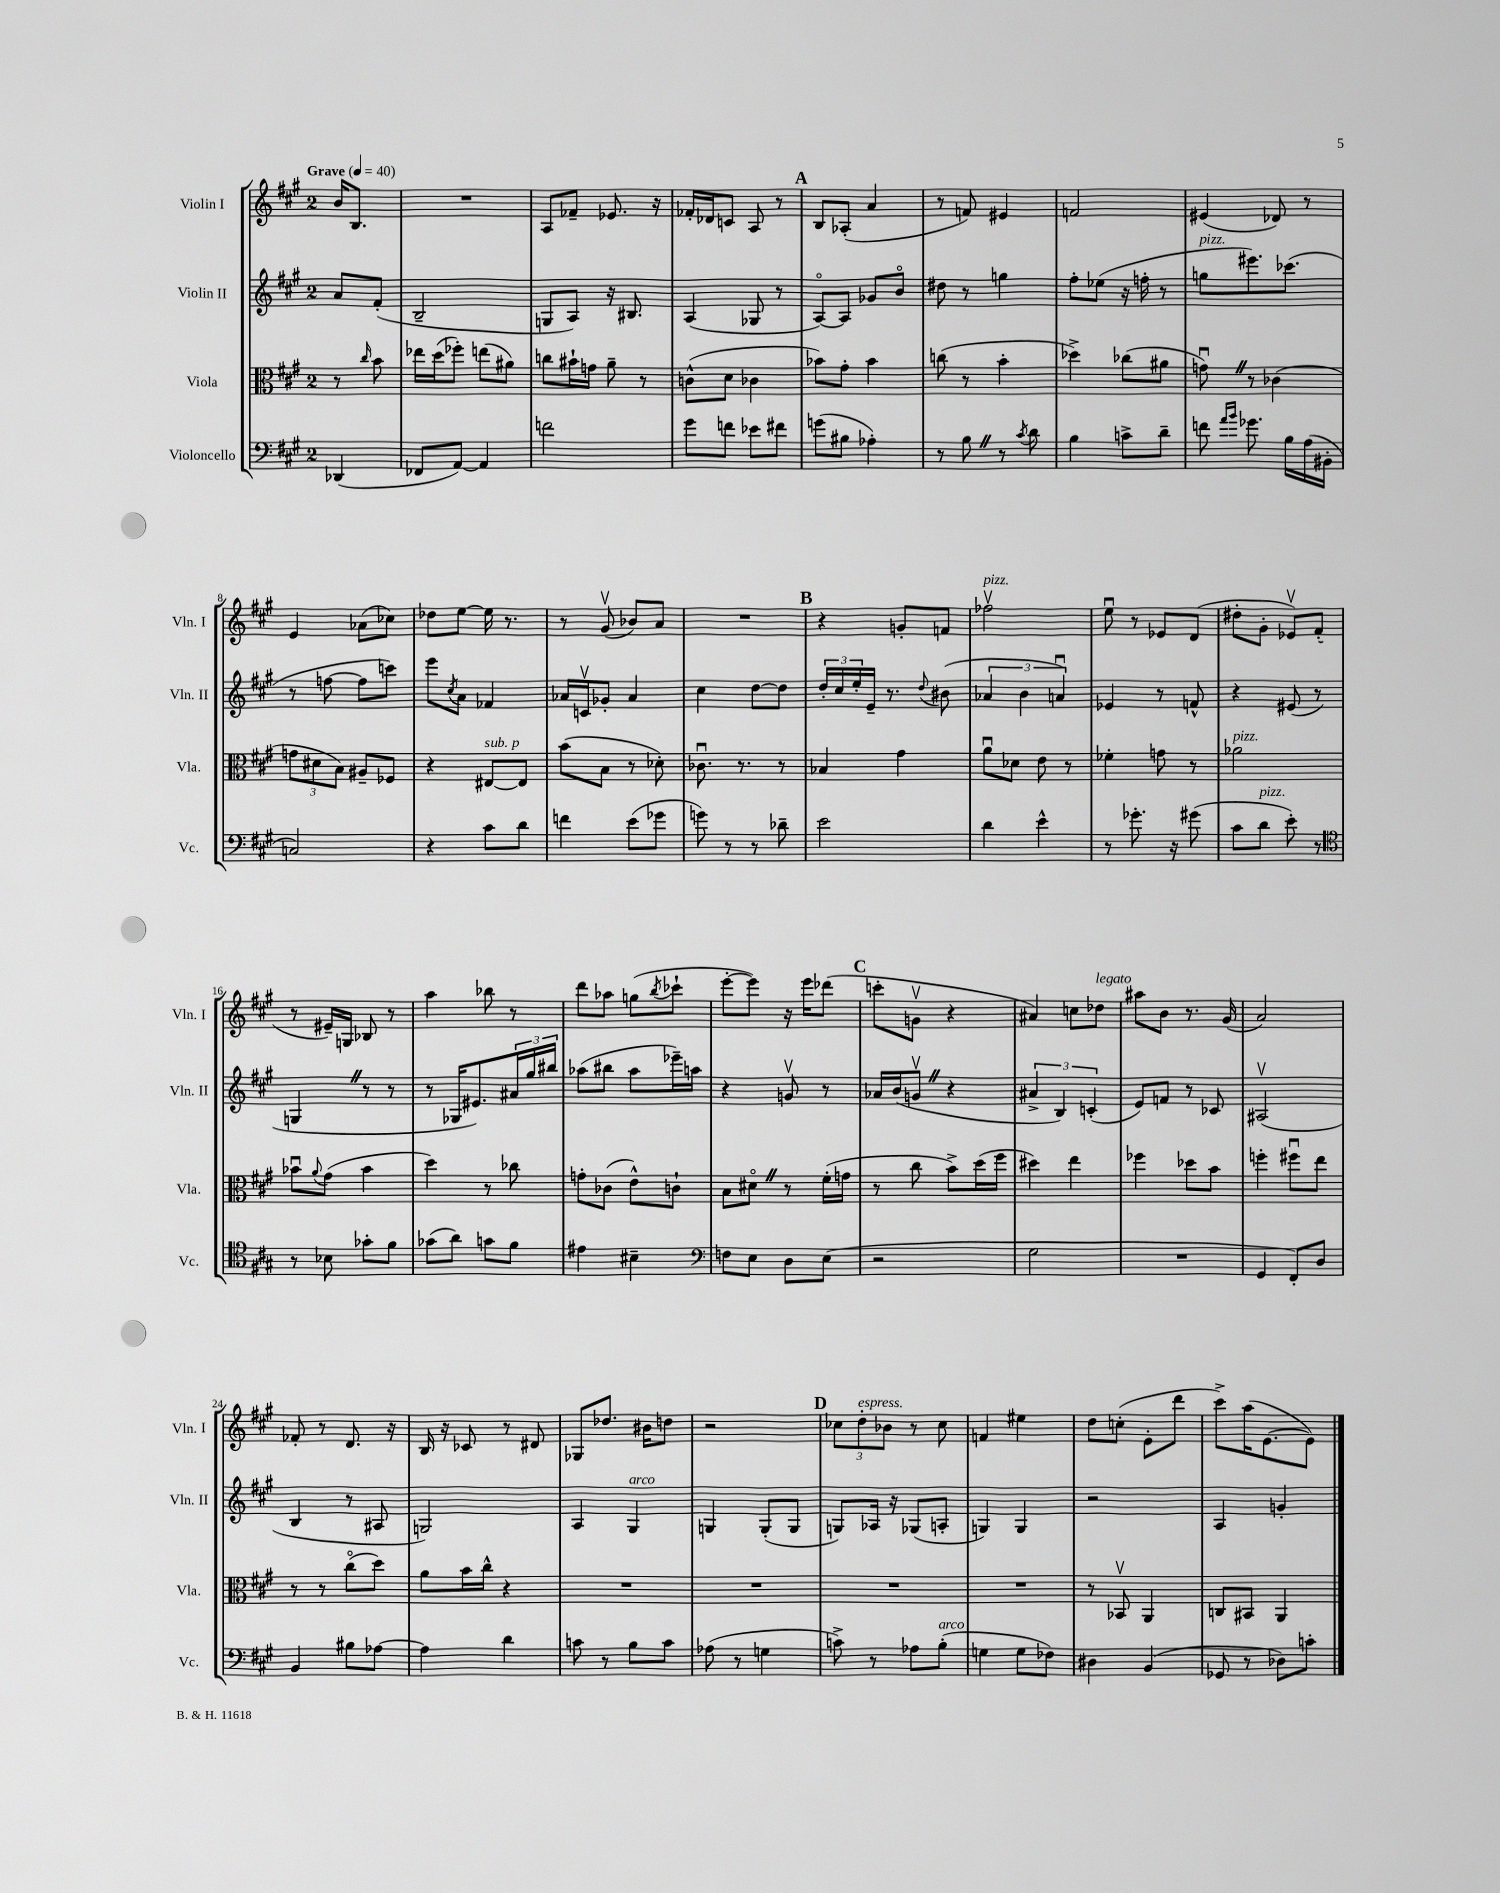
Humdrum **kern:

**kern	**kern	**kern	**kern
*part4	*part3	*part2	*part1
*staff4	*staff3	*staff2	*staff1
*I"Violoncello	*I"Viola	*I"Violin II	*I"Violin I
*I'Vc.	*I'Vla.	*I'Vln. II	*I'Vln. I
*clefF4	*clefC3	*clefG2	*clefG2
*k[f#c#g#]	*k[f#c#g#]	*k[f#c#g#]	*k[f#c#g#]
*M2/4	*M2/4	*M2/4	*M2/4
*MM40	*MM40	*MM40	*MM40
=	=	=	=
!	!	!	!LO:TX:a:B:t=Grave
(4DD-X/	8r	8a/L	16b/KL
.	.	.	8.B/J
.	16qqcc#/	.	.
.	8b\	(8f#'/J	.
=1	=1	=1	=1
8FF-X/L	16ee-X\LL	2B~/	2r
.	(16dd\J	.	.
[8AA/J)	8ff-X'\J)	.	.
4AA/]	(8een\L	.	.
.	8a#X\J)	.	.
=2	=2	=2	=2
2fn\	8ccn\L	8Gn/L	8A/L
.	16b#X`\L	8A/J)	8f-X~/J
.	16gn\JJ	.	.
.	8a~\	16r	8.e-X/
.	.	8.B#X/	.
.	8r	.	.
.	.	.	16r
=3	=3	=3	=3
8g#\L	(8cn^^\L	(4A/	16f-X'/LL
.	.	.	16d-X/J
8fn\J	8d\J	.	8cn/J
8e-X\L	4c-X\	8G-X/	8A/
8f#X\J	.	8r	8r
!!LO:REH:place=s1:t=A
=4	=4	=4	=4
(8gn\L	8b-X\L)	[8A/L)	8B/L
8B#X\J	8g#'\J	8A/J]	(8A-X'/J
4A-X'\)	4b-\	8g-X/L	4a/
.	.	8b/J	.
=5	=5	=5	=5
8r	(8ccn\	8dd#X\	8r
8BZ\	8r	8r	8fn/)
8r	4b'\	4ggn\	4e#X/
8qc#/	.	.	.
8d\	.	.	.
=6	=6	=6	=6
4B\	4dd-X^\)	8ff#'\L	2fn/
.	.	(8ee-X\J	.
8cn^\L	(8cc-X\L	16r	.
.	.	16ffn'\	.
8d~\J	8a#X\J	8r	.
=7	=7	=7	=7
!	!	!LO:TX:a:i:t=pizz.	!
8fn\	8gnuZ\)	8ggn\L	(4e#X/
16qqa/LL	.	.	.
16qqb/JJ	.	.	.
8.g-X\	8r	8.eee#X\)	.
.	(4c-X\	.	8d-X/)
16B\LL	.	(8.ccc-X\J	.
(16A\	.	.	8r
16BB#X'\JJ	.	.	.
!!LO:LB:g=z
=8	=8	=8	=8
2Cn/)	12gn\L	8r	4e/
.	12d#X\	.	.
.	.	[8ffn\	.
.	12B\J)	.	.
.	8A#X~/L	8ff\L]	(8a-X\L
.	8F-X/J	8cccn\J)	8cc-X\J)
=9	=9	=9	=9
4r	4r	8eee\L	8dd-X\L
.	.	8qcc#/	.
.	.	8a\J	[8ee\J
!	!LO:TX:a:i:t=sub. p	!	!
8c#\L	[8E#X/L	4f-X/	16ee\]
.	.	.	8.r
8d\J	8E#/J]	.	.
=10	=10	=10	=10
4fn\	(8b\L	16a-X/LL	8r
.	.	16cnv/J	.
.	8B\J	8g-X'/J	(8g#v/
(8e\L	8r	4a-/	8b-X/L)
8g-X\J	8d-X'\)	.	8a/J
=11	=11	=11	=11
8gn\)	8.c-Xu\	4cc#\	2r
8r	.	.	.
.	8.r	.	.
8r	.	[8dd\L	.
8d-X~\	8r	8dd\J]	.
!!LO:REH:place=s1:t=B
=12	=12	=12	=12
2e\	4B-X/	24dd'/LL	4r
.	.	24cc#/	.
.	.	24ee'/	.
.	.	16e~/JJ	.
.	.	8.r	.
.	4g#\	.	8gn'/L
.	.	8qqdd/	.
.	.	(8b#X\	8fn/J
=13	=13	=13	=13
!	!	!	!LO:TX:a:i:t=pizz.
4d\	8au\L	6a-X/	2ff-Xv\
.	8d-X\J	.	.
.	.	6b\	.
4e^^\	8e\	.	.
.	.	6anu/)	.
.	8r	.	.
=14	=14	=14	=14
8r	4f-X'\	4e-X/	8eeu\
8.g-X'\	.	.	8r
.	8gn\	8r	8e-X/L
16r	.	.	.
(8g#X\	8r	8fn^^/	(8d/J
=15	=15	=15	=15
!	!LO:TX:a:i:t=pizz.	!	!
8c#\L	2a-X\	4r	8dd#X'\L
!LO:TX:a:i:t=pizz.	!	!	!
8d\J	.	.	8g#'\J
8e'\)	.	(8e#X/	8e-Xv/L)
8r	.	8r	(8f#'/J
!!LO:LB:g=z
=16	=16	=16	=16
*clefC4	*	*	*
8r	8b-Xu\L	4GnZ/	8r
.	8qqa/	.	.
8B-X\	(8g#\J	.	16e#X~/LL)
.	.	.	16Gn/JJ
8g-X'\L	4b-\	8r	8B-X/
8f#\J	.	8r	8r
=17	=17	=17	=17
(8g-X\L	4dd\)	8r	4aa\
8a\J)	.	16G-X/KL	.
.	.	8.e#X/)	.
8gn\L	8r	.	8bb-X\
8f#\J	8cc-X\	24a#X/L	8r
.	.	24gg#/	.
.	.	24bb#X/JJ	.
=18	=18	=18	=18
4e#X\	8gn'\L	(8aa-X\L	8ddd\L
.	(8c-X\J	8bb#X\J	8aa-X\J
4B#X~\	8e^^\L)	8aa-\L	(8ggn\L
.	.	.	8qbb/
.	8cn`\J	16eee-X~\L)	8ccc-X`\J
.	.	16aan\JJ	.
=19	=19	=19	=19
*clefF4	*	*	*
8Fn\L	8B\L	4r	[8eee'\L
8E\J	8d#XZ\J	.	8eee\J])
8D\L	8r	8gnv/	16r
.	.	.	16eee\KL
(8E\J	(16f#'\LL	8r	(8ddd-X\J
.	16gn\JJ	.	.
!!LO:REH:place=s1:t=C
=20	=20	=20	=20
2r	8r	16a-X/LL	8cccn'\L
.	.	(16b/J	.
.	8cc#\	8gnvZ/J	8gnv\J
.	8b^\L)	4r	4r
.	(16dd\L	.	.
.	16ff#\JJ	.	.
=21	=21	=21	=21
2G#\	4dd#X\)	6a#X^/	4a#X/)
.	.	6B/)	.
.	4ee\	.	8ccn\L
.	.	(6cn'/	.
!	!	!	!LO:TX:a:i:t=legato
.	.	.	8dd-X\J
=22	=22	=22	=22
2r	4ff-X\	8e/L)	8aa#X\L
.	.	8fn/J	8b\J
.	8dd-X\L	8r	8.r
.	8b\J	8c-X/	.
.	.	.	(16g#/
=23	=23	=23	=23
4GG#/	4ffn'\	(2A#Xv/	2a/)
8FF#'/L)	8ff#Xu\L	.	.
8D/J	8ee\J	.	.
!!LO:LB:g=z
=24	=24	=24	=24
4BB/	8r	4B/	8f-X'/
.	8r	.	8r
8B#X\L	(8cc#\L	8r	8.d/
[8A-X\J	8dd\J)	8A#X/	.
.	.	.	16r
=25	=25	=25	=25
4A-\]	8a\L	2Gn/)	16B/
.	.	.	16r
.	16b\L	.	8c-X/
.	16cc#^^\JJ	.	.
4d\	4r	.	8r
.	.	.	8d#X/
=26	=26	=26	=26
8cn\	2r	4A/	8G-X/L
8r	.	.	8.dd-X/J
!	!	!LO:TX:a:i:t=arco	!
8B\L	.	4G#/	.
.	.	.	16b#X\KL
8c\J	.	.	8ddn\J
=27	=27	=27	=27
(8A-X\	2r	4Gn/	2r
8r	.	.	.
4Gn\	.	(8G'/L	.
.	.	8G/J	.
!!LO:REH:place=s1:t=D
=28	=28	=28	=28
8cn^\)	2r	8Gn/L)	12cc-X\L
!	!	!	!LO:TX:a:i:t=espress.
.	.	.	12dd'\
8r	.	16A-X/Jk	.
.	.	.	12b-X\J
.	.	16r	.
8A-X\L	.	(8G-X/L	8r
!LO:TX:a:i:t=arco	!	!	!
(8B'\J	.	8An'/J	8cc-\
=29	=29	=29	=29
4Gn\	2r	4Gn/)	4fn/
8G\L	.	4G/	4ee#X\
8F-X\J)	.	.	.
=30	=30	=30	=30
4D#X\	8r	2r	8dd\L
.	8BB-Xv/	.	(8ccn'\J
(4BB/	4AA/	.	8e'\L
.	.	.	8ddd\J
=31	=31	=31	=31
8GG-X/	8Cn/L	4A/	8ccc#^\L)
8r	8BB#X/J	.	(16aa\K
.	.	.	[8.e\
8D-X\L)	4AA/	4gn'/	.
8cn'\J	.	.	8e\J])
==	==	==	==
*-	*-	*-	*-
